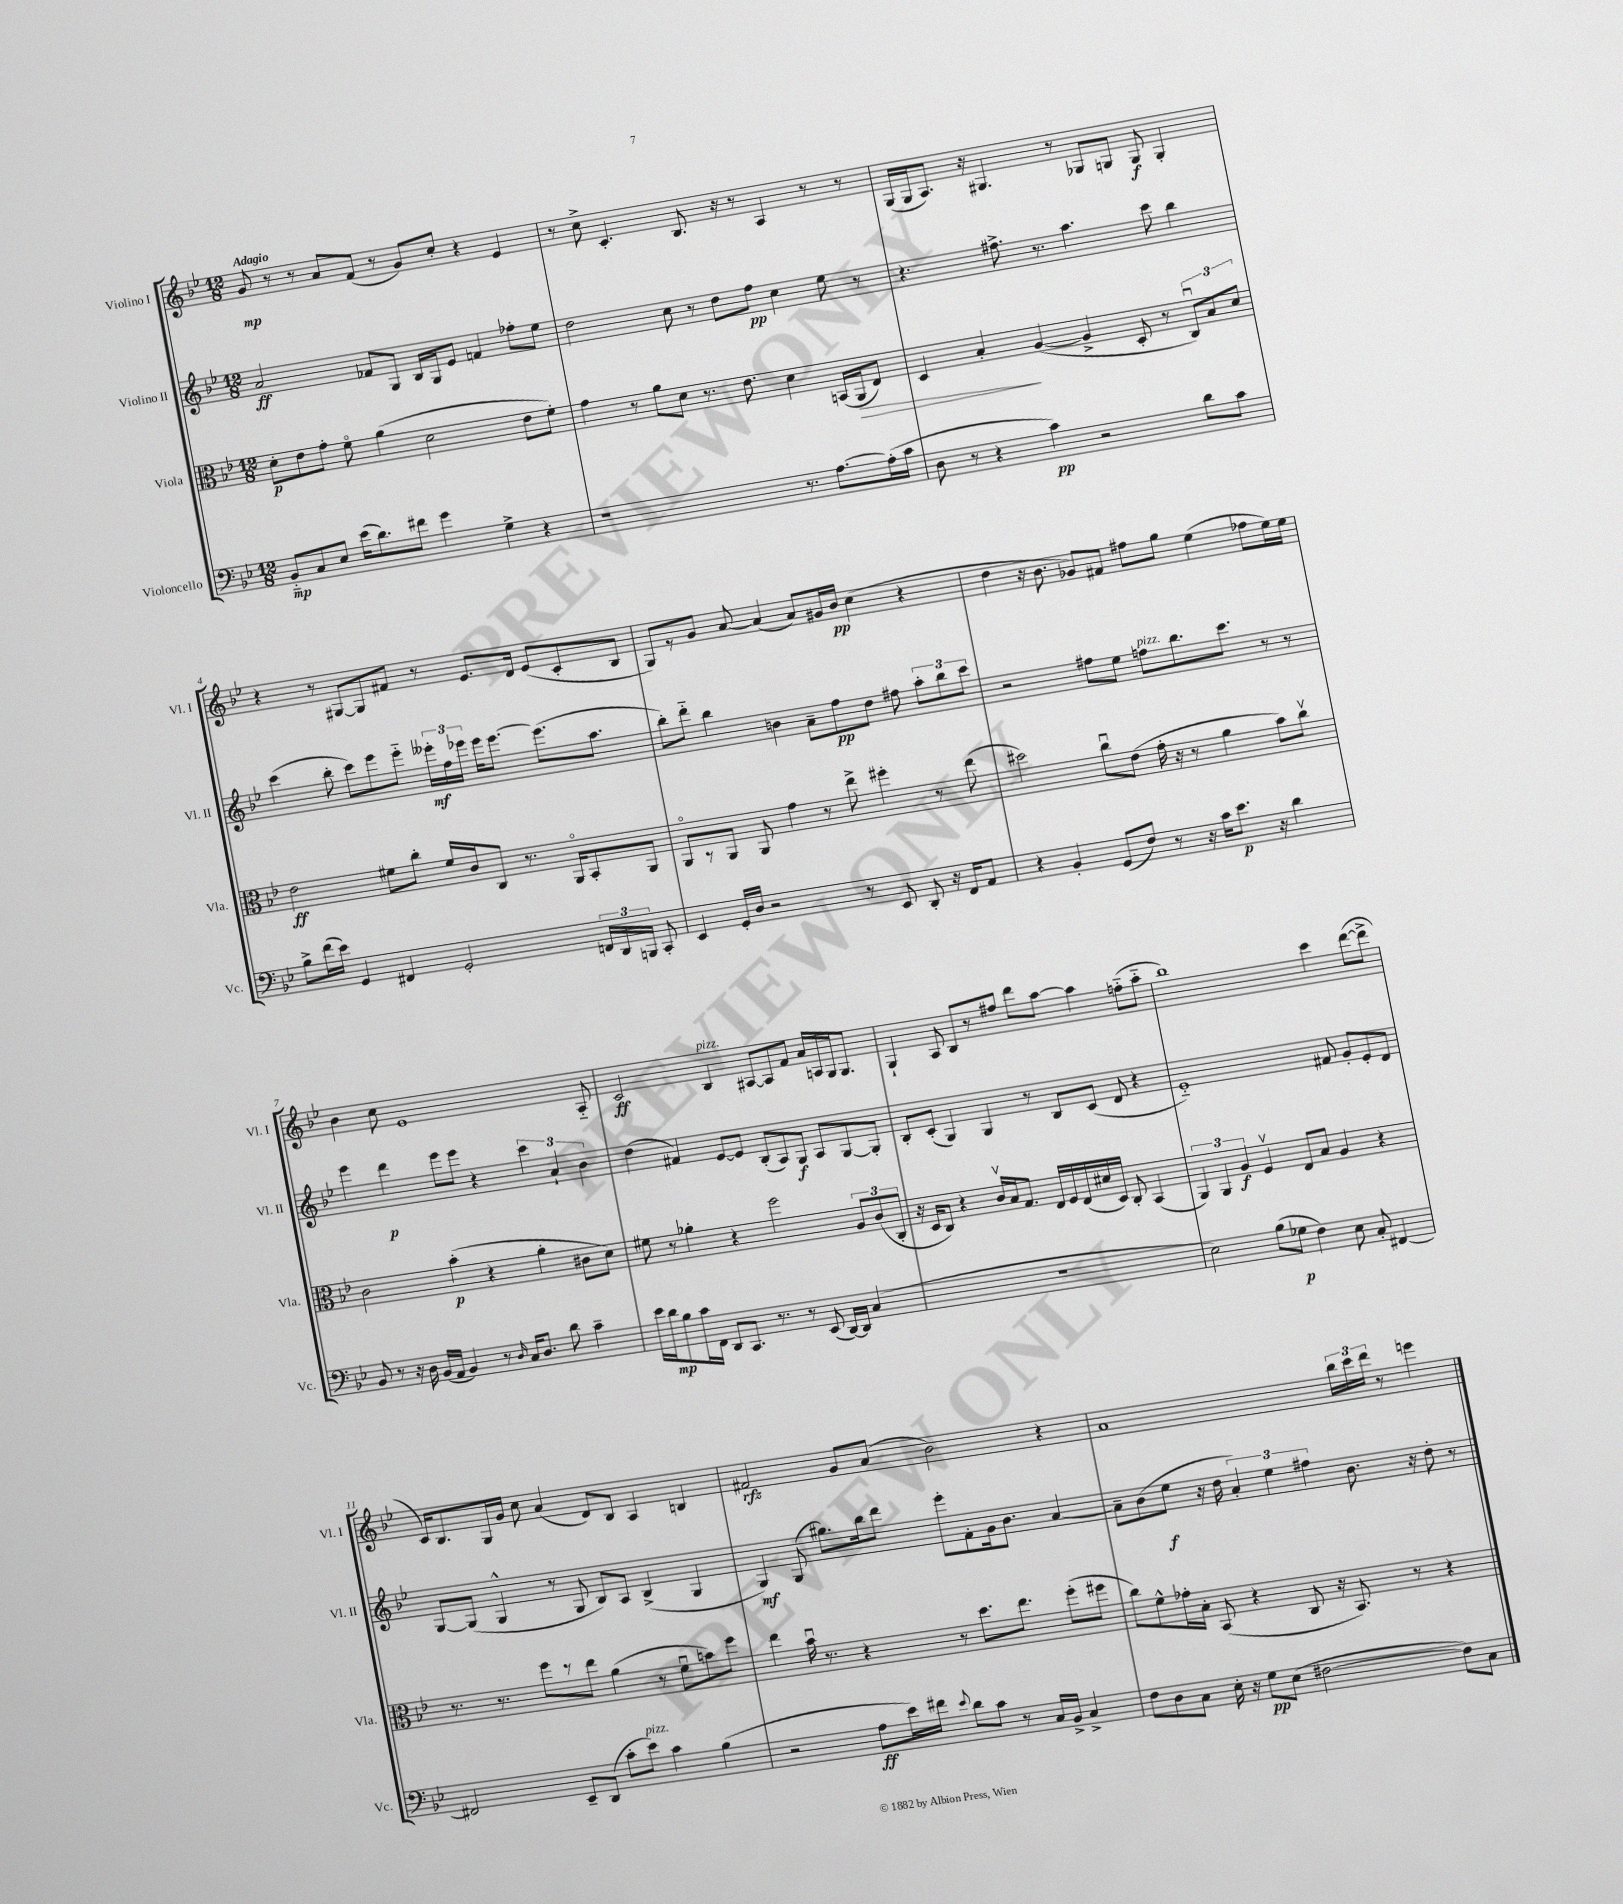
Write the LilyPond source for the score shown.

<<
\new StaffGroup <<
\new Staff = "s0" \with { instrumentName = "Violino I" shortInstrumentName = "Vl. I" } {
    \clef treble \key bes \major \numericTimeSignature \time 12/8 \tempo "Adagio"
    \autoBeamOff g'8\mp r8 r8 a'8[ f'8]( r8 g'8[) c''8]-. r4 ees'4 |
    r8 c''8-> c'4.-. bes8. r16 r8 a4 r8 r8 |
    g16[( g16 a8.]) r16 gis4. r8 ges8[ g8] g8\f g4-. |
    r4 r8 gis8[~ gis8 fis'8] r8 ees'8.[ d'16] ees'8[( c'8-. bes8] |
    g8[) r8 g'8] a'8~ a'4( a'8[) gis'16 bes'16]\pp c''4( r4 |
    d''4 r16 bes'8. ges'8[) fis'8] fis''8[ g''8] ees''4( fes''8[ ees''16) ees''16] |
    bes'4 c''8 ees'1 a8-_ |
    c'2\ff bes4^\markup { \italic "pizz." } ais8[~ ais8 f'8] a'16[ a16 g16 g8.] |
    g4-! a8 bes8[ r8 fis''8] d'''8[ a''8]~ a''4 f''8[-_( a''8]-_ |
    bes''1) c'''4 d'''8[~( d'''8]-> |
    c'16[) bes8. g16 g'16] c''8 a'4( d'8[) bes8] a4 b4 |
    fis'2\rfz g'8[ a'8]( bes'2) r4 |
    a'1 \tuplet 3/2 { bes''16[ c'''16 d'''16] } r8 e'''4 \bar "|." |
}
\new Staff = "s1" \with { instrumentName = "Violino II" shortInstrumentName = "Vl. II" } {
    \clef treble \key bes \major \numericTimeSignature \time 12/8
    \autoBeamOff a'2\ff fes'8[ g8] bes16[ g16 ees'8] f'4 fes''8[-. ees''8] |
    d''2 c''8 r8 d''8[ f''8]\pp c''4 ees''8 r8 |
    r4. fis''8.-> r8. a''4. c'''8 bes''4 |
    c'''4( bes''8-. c'''8[) ees'''8 ees'''8]-_ \tuplet 3/2 { eeses'''16[-.\mf f''16 ees'''16] } ees'''16[ ees'''8.]~ ees'''8.[( a''8.] |
    bes''8[-.) d'''8]-_ bes''4 b'4 a'8[-- f''8\pp d''8] fis''8 \tuplet 3/2 { a''8[-. bes''8 c'''8] } |
    r2 fis''8[ ees''8] f''8[^\markup { \italic "pizz." } bes''8. c'''8.] r8 r8 |
    ees'''4 d'''4\p ees'''8[ ees'''8] r4 \tuplet 3/2 { c'''4 a'4-! bes'4 } |
    d''4( fis'4) ees'8[~ ees'8] bes8[-.( a8) g8]\f a8[ g8~ g8]-. |
    bes8[-. c'8]-.( g4) g4 r8 bes8[ c'8]( d'8 r4 |
    ees'1-_) fis'8 g'8[-. ees'8-. d'8] |
    g8[~ g8]( g4-^ r8 g8 bes8[) a8] bes4->( g4 |
    g4\mf) g8( gis''8.[) bes''16 d'''8] ees'''8[-. f'8-. g'16 bes'8.] a'4~ |
    a'8[-- bes'8( ees''8]\f r16 d''16 \tuplet 3/2 { a'4-.) ees''4 fis''4 } bes'8. r16 d''8-. r8 \bar "|." |
}
\new Staff = "s2" \with { instrumentName = "Viola" shortInstrumentName = "Vla." } {
    \clef alto \key bes \major \numericTimeSignature \time 12/8
    \autoBeamOff d'8[-.\p ees'8 g'8]-. f'8\flageolet a'4( d'2 ees'8[ f'8]-.) |
    g'4 r8 a'8[ d'8] r8. ees'8. d'4 b,16[( a,16\> ees8]) |
    d4 bes4-.\! a4~( a4-> d8-. r8 \tuplet 3/2 { c8[\downbow) bes8 d'8] } |
    ees'2\ff fis'8[ c''8]-. fis'16[ c'16 c8] r8. a,16[\flageolet bes,8-. a,8] |
    a,8[\flageolet r8 a,8] a,8 g'4 r8 ees''8-> fis''4-. r8 ees''8( |
    dis''2) c''8[\downbow ees'8]( g'16-. r16 r8 a'4 bes'8[) c''8]\upbow |
    c'2 bes'4-.\p( r4 a'4-. cis'8[ d'8]) |
    fis'8 r8 aes'4-. r4 f''2 \tuplet 3/2 { a8[ c'8( c8]-. } |
    r16 d16[ c8]) r4 c'16[\upbow bes16 g8.] ees16[ f16 ees16( dis'16 d16]) c8-. bes,4( |
    \tuplet 3/2 { a,4) a,4 a4\f } f4\upbow ees8[ bes8] a4 r4 |
    r8. r8. f''8[ r8 ees''8] a'4( r8 f'8[\downbow b'8) f''8] |
    ees''4 bes'16\downbow r8. r4 r8 d''8.[ ees''8.] f''8[-.( fis''8] |
    c''8[) f'8-^ ges'16-. bes16]-. bes,8( r4 c8 r16 bes,8.) r8 r4 \bar "|." |
}
\new Staff = "s3" \with { instrumentName = "Violoncello" shortInstrumentName = "Vc." } {
    \clef bass \key bes \major \numericTimeSignature \time 12/8
    \autoBeamOff bes,8[-_\mp c8 ees8] ees'16[( d'8.) fis'8] g'4 g4-> r4 |
    r1 r8. a8.[~ a16-.( c'16] |
    d8 r8 r4 c'4\pp) r2 d'8[ c'8] |
    bes8[-> f'16( ees'16]) g,4 fis,4 g,2-. \tuplet 3/2 { f,16[ d,16 b,,16] } c,8-. |
    ees,4 g,16[-. d16] r2 r8 ees,8 d,8-. r16 f,16[ a,8] |
    r4 bes,4-. g,8[( f8]) r8 r16 c'16[ ees'8.]\p r16 d'4 |
    bes,8 r8 r16 d16 bes,16[( a,16] bes,4) r8 \grace { d16 } c16[ d8.] d'8 c'4-- |
    ees'16[ d'16\mp bes8 c'16 f,16] d,8[ c,8.] r8. r8 ees,8( d,16[~) d,16] c4( |
    R1. |
    ees2) bes8[( ges8]\p f4) ees8 c8-. fis,4~ |
    fis,2 ees,8[-- d,8]( c'8[-. ees'8]^\markup { \italic "pizz." }) c'4 bes4( |
    r2 a8[\ff ees'16) fis'16] \appoggiatura { ees'8 } d'8[ c'8] r8 c16[ bes,16]-> c4-> |
    f8[ d8 c8] ees16-. r16 g8[\pp ees8]( fis2~ fis8[) c8] \bar "|." |
}
>>
>>
